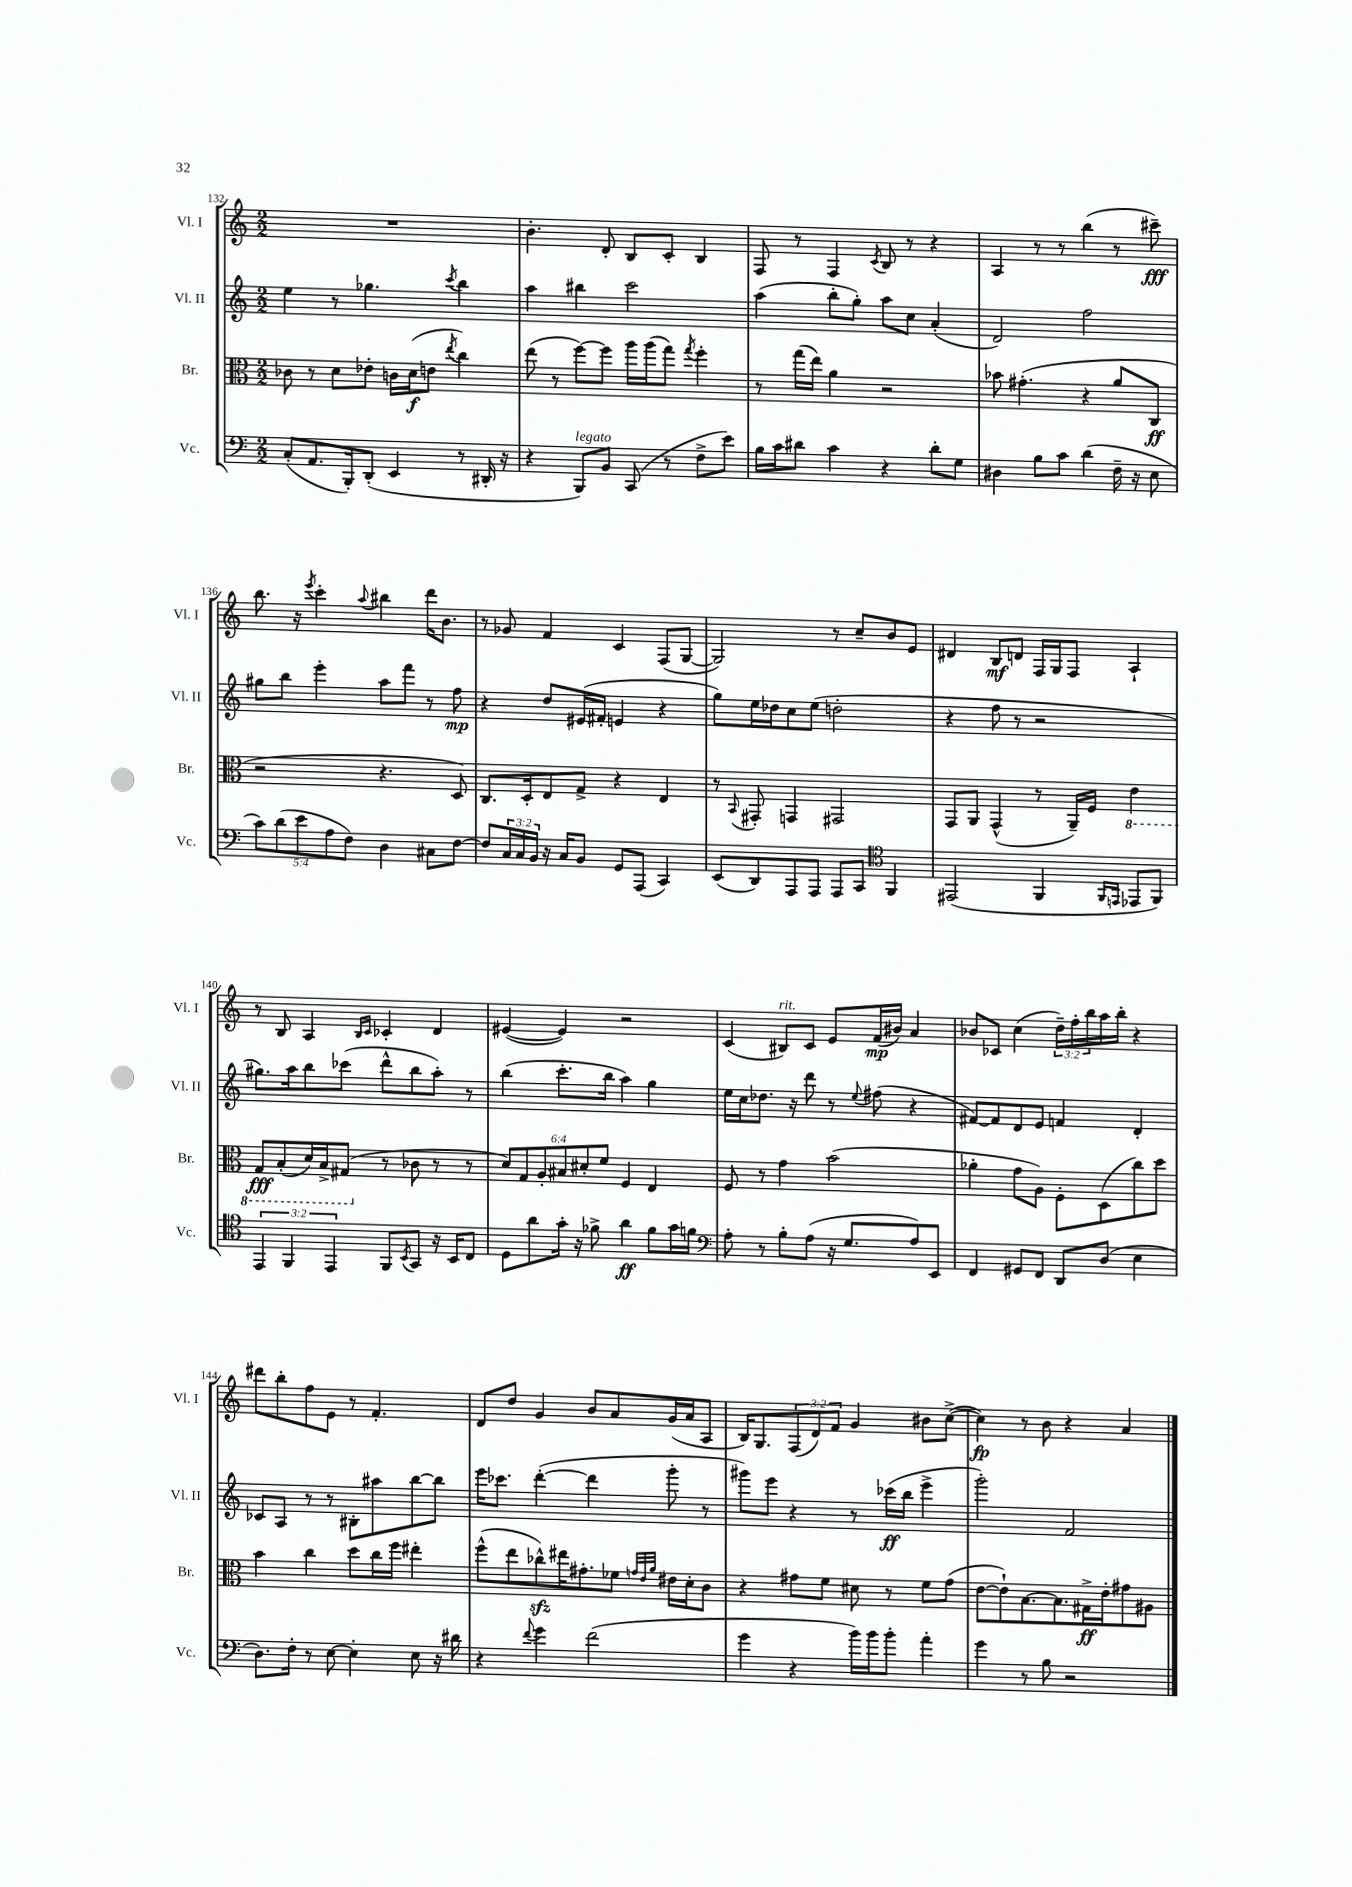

**kern	**dynam	**kern	**dynam	**kern	**dynam	**kern	**dynam
*part4	*part4	*part3	*part3	*part2	*part2	*part1	*part1
*staff4	*staff4	*staff3	*staff3	*staff2	*staff2	*staff1	*staff1
*I"Vc.	*	*I"Br.	*	*I"Vl. II	*	*I"Vl. I	*
*I'Vc.	*	*I'Br.	*	*I'Vl. II	*	*I'Vl. I	*
*clefF4	*	*clefC3	*	*clefG2	*	*clefG2	*
*k[]	*	*k[]	*	*k[]	*	*k[]	*
*M2/2	*	*M2/2	*	*M2/2	*	*M2/2	*
=132	=132	=132	=132	=132	=132	=132	=132
(8C'/L	.	8c-X\	.	4ee\	.	1r	.
8.AA/	.	8r	.	.	.	.	.
.	.	8d\L	.	8r	.	.	.
16BBB'/k)	.	.	.	.	.	.	.
(8DD'/J	.	8e-X'\J	.	4.gg-X\	.	.	.
4EE/	.	16cn\LL	.	.	.	.	.
.	.	(16d\J	f	.	.	.	.
.	.	8en\J	.	.	.	.	.
.	.	8qee/	.	8qccc/	.	.	.
8r	.	4cc\)	.	4bb\	.	.	.
16DD#X'/	.	.	.	.	.	.	.
16r	.	.	.	.	.	.	.
=133	=133	=133	=133	=133	=133	=133	=133
4r	.	(8ee\	.	4aa\	.	4.b'\	.
.	.	8r	.	.	.	.	.
!LO:TX:a:i:t=legato	!	!	!	!	!	!	!
8BBB/L)	.	[8ff\L)	.	4bb#X\	.	.	.
8BB/J	.	8ff\J]	.	.	.	8d'/	.
(8CC/	.	16aa\LL	.	2ccc\	.	8B/L	.
.	.	(16aa\J	.	.	.	.	.
8r	.	8gg\J)	.	.	.	8c'/J	.
.	.	8qgg/	.	.	.	.	.
8F^\L	.	4ff'\	.	.	.	4B/	.
8e\J)	.	.	.	.	.	.	.
=134	=134	=134	=134	=134	=134	=134	=134
16B\LL	.	8r	.	(4aa\	.	8F/	.
16c\J	.	.	.	.	.	.	.
8d#X\J	.	(16gg\LL	.	.	.	8r	.
.	.	16ee\JJ)	.	.	.	.	.
4c\	.	4a\	.	8bb'\L	.	4F/	.
.	.	.	.	8gg'\J)	.	.	.
.	.	.	.	.	.	8qc/	.
4r	.	2r	.	8aa\L	.	8B/	.
.	.	.	.	8cc\J	.	8r	.
8d#'\L	.	.	.	(4a'/	.	4r	.
8G\J	.	.	.	.	.	.	.
=135	=135	=135	=135	=135	=135	=135	=135
4D#X\	.	8b-X\	.	2d/)	.	4A/	.
.	.	(4.g#X'\	.	.	.	.	.
8B\L	.	.	.	.	.	8r	.
8c\J	.	.	.	.	.	8r	.
(4d\	.	4r	.	2ff\	.	(4bb\	.
16F~\	.	8a/L	.	.	.	8r	.
16r	.	.	.	.	.	.	.
8E\	.	8C/J	ff	.	.	8ccc#X~\)	fff
!!LO:LB:g=z
=136	=136	=136	=136	=136	=136	=136	=136
10c\L)	.	2r	.	8gg#X\L	.	8.bb\	.
(10d\	.	.	.	.	.	.	.
.	.	.	.	8bb\J	.	.	.
.	.	.	.	.	.	16r	.
10e\	.	.	.	.	.	.	.
.	.	.	.	.	.	8qeee/	.
.	.	.	.	4eee'\	.	4ccc'\	.
10A\	.	.	.	.	.	.	.
10F\J)	.	.	.	.	.	.	.
.	.	.	.	.	.	8qqaa/	.
4D\	.	4.r	.	8aa\L	.	4bb#X\	.
.	.	.	.	8fff\J	.	.	.
8C#X\L	.	.	.	8r	.	16ddd\KL	.
.	.	.	.	.	.	8.b\J	.
[8F\J	.	8D/)	.	8ff\	mp	.	.
=137	=137	=137	=137	=137	=137	=137	=137
8F/L]	.	8.C/L	.	4r	.	8r	.
24C/L	.	.	.	.	.	8g-X/	.
24C/	.	.	.	.	.	.	.
.	.	16D'/k	.	.	.	.	.
24BB/JJ	.	.	.	.	.	.	.
16r	.	8E/	.	8dd/L	.	4f/	.
16C/KL	.	.	.	.	.	.	.
8BB/J	.	8G^/J	.	(16e#X/L	.	.	.
.	.	.	.	16f#X'/JJ	.	.	.
8GG/L	.	4r	.	4en/	.	4c/	.
(8AAA/J	.	.	.	.	.	.	.
4CC/)	.	4E/	.	4r	.	(8F/L	.
.	.	.	.	.	.	[8G/J	.
=138	=138	=138	=138	=138	=138	=138	=138
(8EE/L	.	8r	.	8gg\L)	.	2G/])	.
.	.	8qqBB/	.	.	.	.	.
8DD/)	.	8GG#X'/	.	16ee\L	.	.	.
.	.	.	.	16dd-X\J	.	.	.
8AAA/	.	4GGn/	.	8cc\	.	.	.
8AAA/J	.	.	.	(8ee\J	.	.	.
8AAA/L	.	2GG#X/	.	2ddn'\	.	8r	.
8CC/J	.	.	.	.	.	8cc~/L	.
*clefC4	*	*	*	*	*	*	*
4FF/	.	.	.	.	.	8b/	.
.	.	.	.	.	.	8e/J	.
=139	=139	=139	=139	=139	=139	=139	=139
(2EE#X/	.	8GG/L	.	4r	.	4d#X/	.
.	.	8AA/J	.	.	.	.	.
.	.	(4GG^^/	.	8ff\	.	8B/L	mf
.	.	.	.	8r	.	8dn/J	.
4FF/	.	8r	.	2r	.	16F/LL	.
.	.	.	.	.	.	16G/J	.
.	.	16AA~/LL)	.	.	.	8F/J	.
.	.	16F/JJ	.	.	.	.	.
16qqFF/LL	.	.	.	.	.	.	.
16qqEEn/JJ	.	.	.	.	.	.	.
*	*	*8ba	*	*	*	*	*
8EE-X/L	.	4E\	.	.	.	4A`/	.
8FF/J)	.	.	.	.	.	.	.
!!LO:LB:g=z
=140	=140	=140	=140	=140	=140	=140	=140
6EE/	.	8GG/L	fff	8.gg#X\L)	.	8r	.
.	.	(8BB'/	.	.	.	8B/	.
6FF/	.	.	.	.	.	.	.
.	.	.	.	16aa\k	.	.	.
.	.	16D/L)	.	8bb\	.	4A/	.
.	.	16BB^/J	.	.	.	.	.
6EE/	.	.	.	.	.	.	.
.	.	(8GG#X/J	.	(8ccc-X\J	.	.	.
.	.	.	.	.	.	16qqB/LL	.
.	.	.	.	.	.	16qqc/JJ	.
*	*	*X8ba	*	*	*	*	*
8FF/L	.	8r	.	8ddd^^\L	.	4c-X'/	.
8qBB/	.	.	.	.	.	.	.
8GG/J	.	8c-X\	.	8bb\	.	.	.
16r	.	8r	.	8aa'\J)	.	4d/	.
16BB/KL	.	.	.	.	.	.	.
8C/J	.	8r	.	8r	.	.	.
=141	=141	=141	=141	=141	=141	=141	=141
8D\L	.	12d/L)	.	(4bb\	.	([4e#X/	.
.	.	12G/	.	.	.	.	.
8a\	.	.	.	.	.	.	.
.	.	12A'/	.	.	.	.	.
16g'\Jk	.	12B#X/	.	8.ccc'\L	.	4e#/])	.
16r	.	.	.	.	.	.	.
.	.	12d#X'/	.	.	.	.	.
8f-X^\	.	.	.	.	.	.	.
.	.	12f/J	.	.	.	.	.
.	.	.	.	16bb\Jk	.	.	.
4a\	ff	4F/	.	4aa\)	.	2r	.
8f-\L	.	4E/	.	4gg\	.	.	.
16g\L	.	.	.	.	.	.	.
16fn\JJ	.	.	.	.	.	.	.
=142	=142	=142	=142	=142	=142	=142	=142
*clefF4	*	*	*	*	*	*	*
8A'\	.	8F/	.	16ee\LL	.	(4c/	.
.	.	.	.	16cc\J	.	.	.
8r	.	8r	.	8.dd-X\J	.	.	.
!	!	!	!	!	!	!LO:TX:a:i:t=rit.	!
8B'\L	.	4g\	.	.	.	8B#X/L)	.
.	.	.	.	16r	.	.	.
(8A\J	.	.	.	8ddd\	.	8c/J	.
16r	.	(2b\	.	8r	.	8e/L	.
8.G/L	.	.	.	.	.	.	.
.	.	.	.	8qqee/	.	.	.
.	.	.	.	(8ff#X\	.	(16f/L	mp
.	.	.	.	.	.	16b#X/JJ)	.
8A/)	.	.	.	4r	.	4a/	.
8EE/J	.	.	.	.	.	.	.
=143	=143	=143	=143	=143	=143	=143	=143
4FF/	.	4a-X'\	.	[8f#X/L)	.	8b-X/L	.
.	.	.	.	8f#/]	.	8c-X/J	.
8GG#X/L	.	8g\L	.	8d/	.	(4cc\	.
8FF/J	.	8A\J)	.	8e/J	.	.	.
8DD/L	.	8F'\L	.	4fn/	.	24dd~\LL)	.
.	.	.	.	.	.	24ff'\	.
.	.	.	.	.	.	24bb\	.
(8D/J	.	(8D\	.	.	.	16aa\	.
.	.	.	.	.	.	16bb'\JJ	.
4E\	.	8cc\)	.	4d'/	.	4r	.
.	.	8dd\J	.	.	.	.	.
!!LO:LB:g=z
=144	=144	=144	=144	=144	=144	=144	=144
8.D\L)	.	4b\	.	8c-X/L	.	8ddd#X\L	.
.	.	.	.	8A/J	.	8bb'\	.
16F'\Jk	.	.	.	.	.	.	.
8r	.	4cc\	.	8r	.	8ff\	.
[8E\	.	.	.	8r	.	8e\J	.
4E'\]	.	8dd\L	.	8B#X'\L	.	8r	.
.	.	16cc\L	.	8aa#X\	.	4.f'/	.
.	.	16ff\JJ	.	.	.	.	.
8E\	.	4ee#X'\	.	[8bb\	.	.	.
16r	.	.	.	8bb\J]	.	.	.
16d#X\	.	.	.	.	.	.	.
=145	=145	=145	=145	=145	=145	=145	=145
4r	.	(8ff^^\L	.	16eee\KL	.	8d/L	.
.	.	.	.	8.ccc-X\J	.	.	.
.	.	8ee\	.	.	.	8dd/J	.
8qqf/	.	.	.	.	.	.	.
4g\	.	8cc-Xzz^^\)	.	([4ddd'\	.	4g/	.
.	.	16ee#X\K	.	.	.	.	.
.	.	8.g#X'\	.	.	.	.	.
(2f\	.	.	.	4ddd\]	.	8b/L	.
.	.	8f-X\J	.	.	.	8a/	.
.	.	32qqgn/LLL	.	.	.	.	.
.	.	32qqe/	.	.	.	.	.
.	.	32qqa/JJJ	.	.	.	.	.
.	.	16e#X\LL	.	8ggg'\	.	(16g/L	.
.	.	16d'\J	.	.	.	16a/J	.
.	.	8c\J	.	8r	.	8A/J	.
=146	=146	=146	=146	=146	=146	=146	=146
4g\	.	4r	.	8ggg#X\L)	.	16B/KL)	.
.	.	.	.	.	.	8.G/	.
.	.	.	.	8eee\J	.	.	.
4r	.	8g#X\L	.	4r	.	(12F/	.
.	.	.	.	.	.	12d/)	.
.	.	8f\J	.	.	.	.	.
.	.	.	.	.	.	12f/J	.
16b\LL)	.	8d#X\	.	8r	.	4g/	.
16b\J	.	.	.	.	.	.	.
8b'\J	.	8r	.	(16ccc-X\LL	ff	.	.
.	.	.	.	16bb\JJ	.	.	.
4a'\	.	8f\L	.	4eee^\	.	8b#X\L	.
.	.	(8g#\J	.	.	.	([8cc^\J	.
=147	=147	=147	=147	=147	=147	=147	=147
4g\	.	[8e\L	.	2ggg'\)	.	4cc\])	fp
.	.	8e`\])	.	.	.	.	.
8r	.	[8.B\	.	.	.	8r	.
8B\	.	.	.	.	.	8b\	.
.	.	8.B\]	.	.	.	.	.
2r	.	.	.	2f/	.	4r	.
.	.	16G#X^\L	ff	.	.	.	.
.	.	16e'\J	.	.	.	.	.
.	.	8g#X\	.	.	.	4a/	.
.	.	8A#X\J	.	.	.	.	.
==	==	==	==	==	==	==	==
*-	*-	*-	*-	*-	*-	*-	*-
